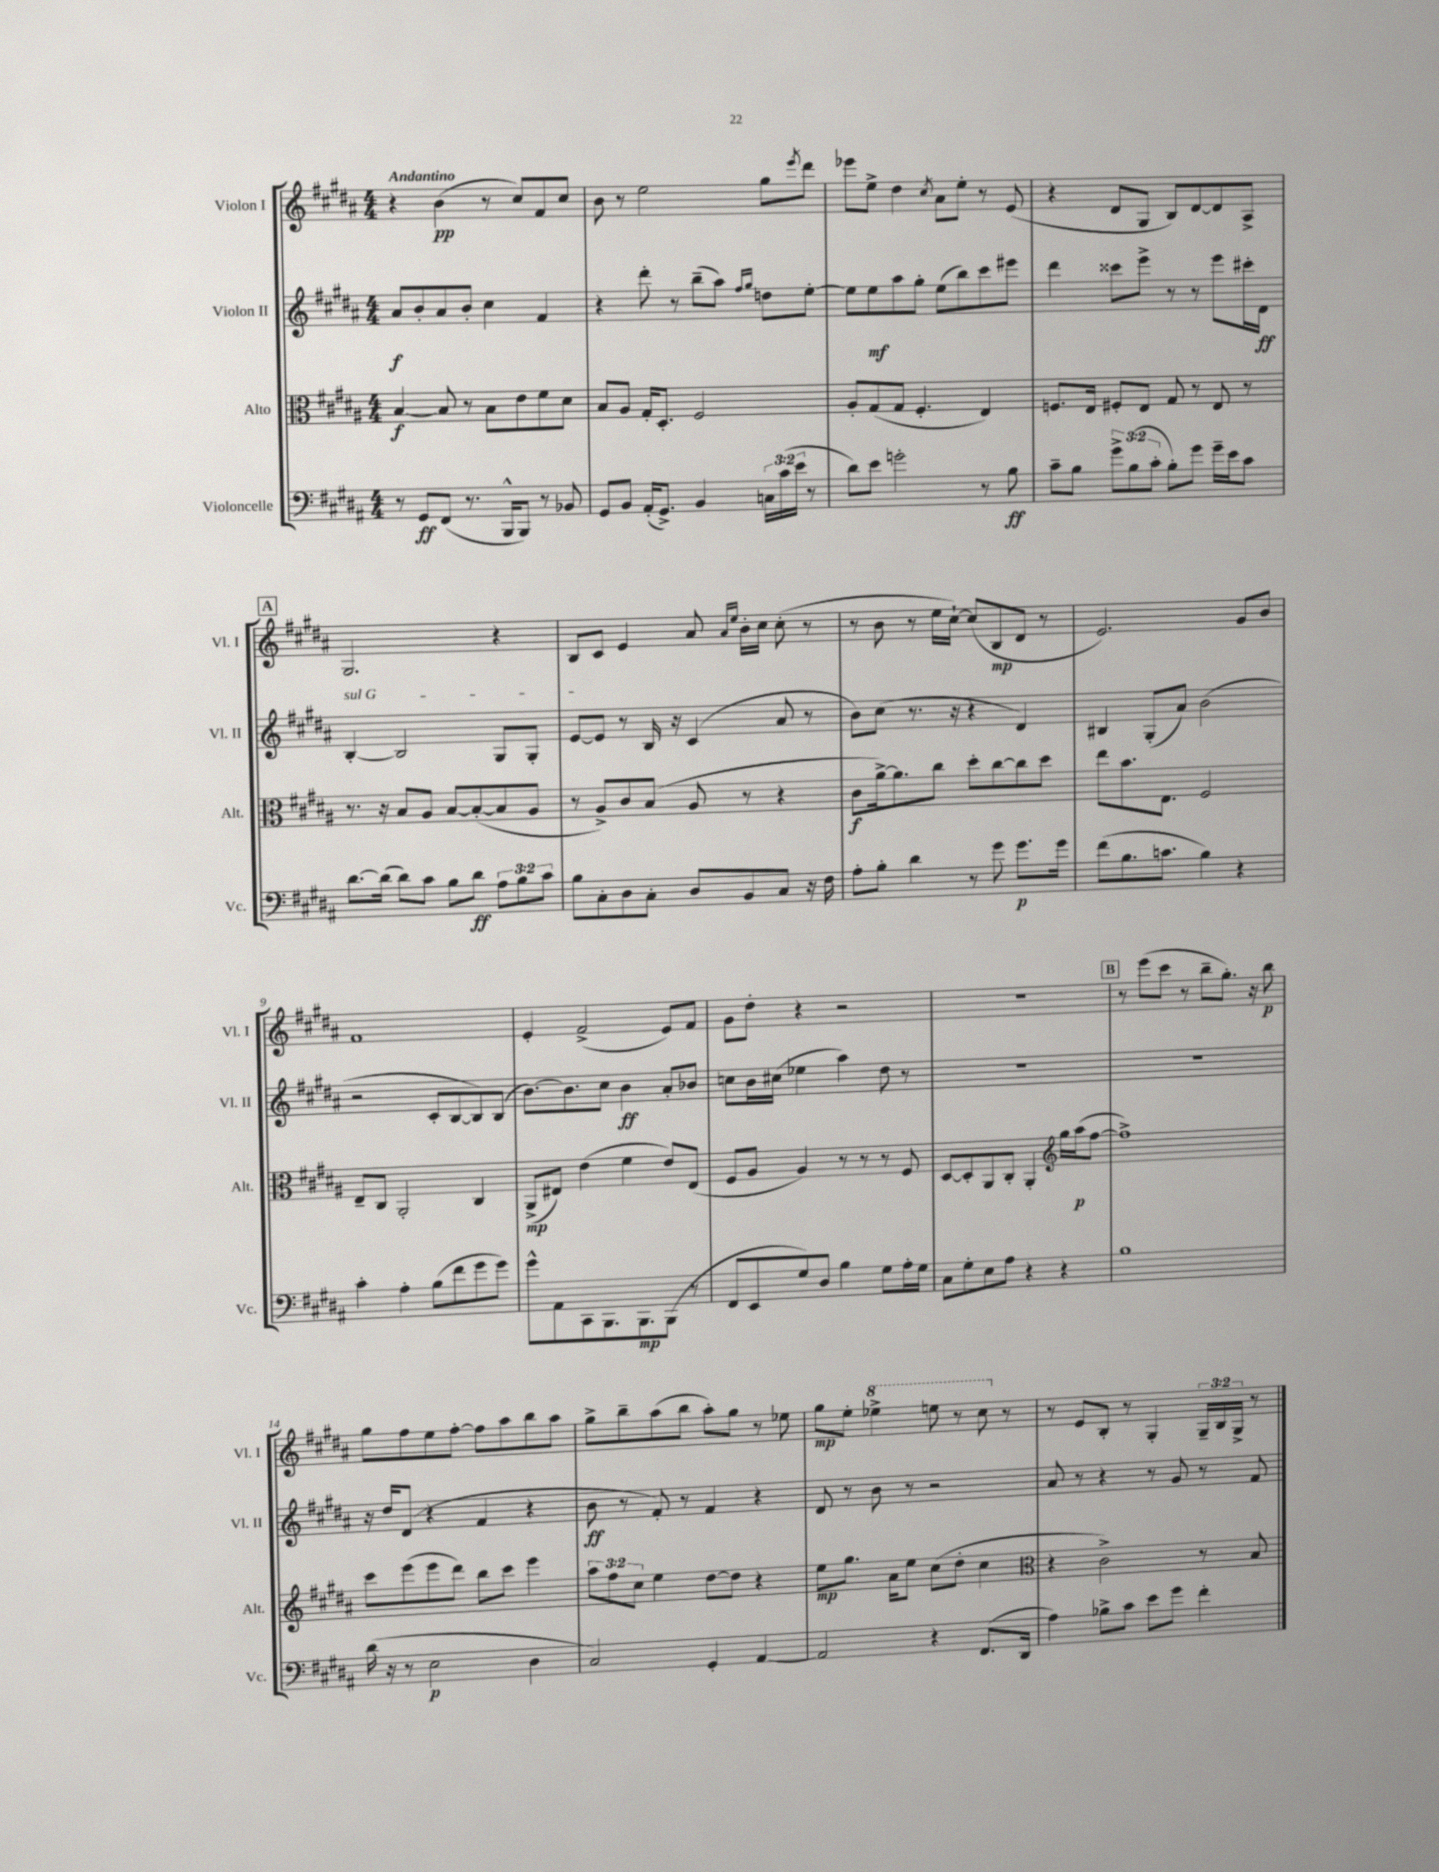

**kern	**kern	**kern	**kern
*staff4	*staff3	*staff2	*staff1
*clefF4	*clefC3	*clefG2	*clefG2
*k[f#c#g#d#a#]	*k[f#c#g#d#a#]	*k[f#c#g#d#a#]	*k[f#c#g#d#a#]
*M4/4	*M4/4	*M4/4	*M4/4
8r	[4B/	8a#/L	4r
8GG#/L	.	8b'/	.
(8FF#/J	8B/]	8a#/	(4b\
8.r	8r	8b'/J	.
.	8B\L	4cc#\	8r
16BBB^^/LK	.	.	.
8BBB/J)	8e\	.	8cc#/L)
8r	8f#\	4f#/	8f#/
8BB-/	8d#\J	.	8cc#/J
=	=	=	=
8GG#/L	8B/L	4r	8b\
8BB/J	8A#/J	.	8r
(16AA#'/LK	16G#'/LK	8ddd#'\	2ee\
8.GG#^/J)	8.D#'/J	.	.
.	.	8r	.
4BB/	2F#/	(8bb~\L	.
.	.	8aa#\J)	.
.	.	16qqff#/LL	.
.	.	16qqgg#/JJ	.
24C\LL	.	8dd\L	8gg#\L
(24c#\	.	.	.
24e\JJ	.	.	.
.	.	.	8qeee/
8r	.	[8ee'\J	8ddd#\J
=	=	=	=
8d#\L)	8A#'/L	8ee\]L	8eee-\L
8e\J	(8G#/	8ee\	8ee^\J
2g'\	8G#/J	8aa#\	4dd#\
.	4.F#'/	8gg#'\J	.
.	.	.	8qcc#/
.	.	(8ee\L	8a#\L
.	.	8bb\)	8ee'\J
8r	4E/)	8ccc#\	8r
8B\	.	8eee#\J	(8e/
=	=	=	=
8c#~\L	8.F/L	4ddd#\	4r
8B\J	.	.	.
.	16E/Jk	.	.
12g#^\L	8F#'/L	8ccc##\L	8d#/L
(12B\	.	.	.
.	8E/J	8eee^\J	8G#/J
12c#'\J	.	.	.
8B'\L)	8G#/	8r	8B/L)
8g#\J	8r	8r	[8d#/
16g#~\LL	8E/	8eee\L	8d#/]
16e\J	.	.	.
8c#\J	8r	16ccc#'\L	8A#^/J
.	.	16d#\JJ	.
=	=	=	=
[8.d#\L	8.r	[4B'/	2.G#/
(16d#\]Jk	16r	.	.
8d#\L)	8B/L	2B/]	.
8c#\J	8A#/J	.	.
8B\L	[8B/L	.	.
8d#\J	(8B'/_	.	.
12A#\L	8B/]	8G#/L	4r
12B\	.	.	.
.	8A#/J	8G#'/J	.
12c#\J	.	.	.
=	=	=	=
8B\L	8r	[8e/L	8B/L
8C#'\	8A#^/L)	8e/]J	8c#/J
8D#\	8c#/	8r	4e/
8C#'\J	(8B/J	16B/	.
.	.	16r	.
8D#/L	8A#/	(4c#/	8a#/
.	.	.	16qqa#/LL
.	.	.	16qqee/JJ
8BB/	8r	.	16b'\LL
.	.	.	16cc#\JJ
8C#/J	4r	8a#/	(8cc#'\
16r	.	8r	8r
16F#\	.	.	.
=	=	=	=
8A#'\L	8c#\L	8b\L)	8r
8B'\J	[16a#^\k)	(8cc#\J	8b\
.	8.a#\]	.	.
4d#\	.	8.r	8r
.	8cc#\J	.	16ee\LL
.	.	16r	[16cc#`\JJ)
8r	8dd#'\L	4r	(8cc#/]L
8g#\	[8cc#\	.	8B/
8.g#\L	8cc#\]	4d#/)	8d#/J
.	8dd#\J	.	8r
16g#\Jk	.	.	.
=	=	=	=
(8f#\L	8ee\L	4B#/	2.e/)
8.B\	8.b\	.	.
.	.	(8G#'/L	.
8.c\J	8.E\J	.	.
.	.	8a#/J)	.
4B\)	2F#/	(2b\	.
4r	.	.	8g#/L
.	.	.	8b/J
=	=	=	=
4c#'\	8E~/L	2r	1f#
.	8C#/J	.	.
4A#'\	2AA#'/	.	.
(8B\L	.	8c#'/L	.
8f#\	.	[8B/	.
8g#\	4C#/	8B/])	.
8g#\J)	.	(8B/J	.
=	=	=	=
8g#^^\L	(8AA#^/L	[8.b\L)	4e'/
8AA#\	8E#/J)	.	.
.	.	8.b\]	.
8CC#\	(4e\	.	(2f#^/
8.BBB\	.	8cc#\J	.
.	4f#\	4b\	.
8.BBB\	.	.	.
(8BBB\J	8e/L)	8a#'/L	8e/L)
8r	(8E#/J	8b-/J	8f#/J
=	=	=	=
8FF#/L	8F#/L	8cc\L	8g#\L
8EE/	8A#/J	16b\L	8dd#'\J
.	.	(16cc#\JJ	.
8G#/)	4A#/)	4ee-\	4r
8D#/J	.	.	.
4B\	8r	4aa#\)	2r
.	8r	.	.
8G#\L	8r	8dd#\	.
16A#'\L	8F#/	8r	.
16G#\JJ	.	.	.
=	=	=	=
8C#\L	[8D#/L	1r	1r
8G#'\	8D#'/]	.	.
8E\	8AA#/	.	.
8A#\J	8C#'/J	.	.
4r	4AA#'/	.	.
*	*clefG2	*	*
4r	16gg#\LL	.	.
.	(16aa#\J	.	.
.	[8ff#\J	.	.
=	=	=	=
1B	1ff#^])	1r	8r
.	.	.	(8eee\L
.	.	.	8ccc#\J
.	.	.	8r
.	.	.	8bb~\L
.	.	.	8.gg#'\J)
.	.	.	16r
.	.	.	8bb\
=	=	=	=
(16d#\	8ccc#\L	16r	8gg#\L
16r	.	16dd#/LK	.
8r	(8eee\	(8d#/J	8ff#\
2E\	8eee\	4r	8ee\
.	8ddd#\J)	.	[8ff#'\J
.	8bb\L	4f#/	8ff#\]L
.	8ccc#\J	.	8aa#\
4D#\	4eee\	4r	8bb\
.	.	.	8aa#\J
=	=	=	=
2C#/)	12aa#\L	8b\	8gg#^\L
.	12ff#\	.	.
.	.	8r	8bb~\
.	12cc#\J	.	.
.	4ee\	8f#'/)	(8aa#\
.	.	8r	8bb\J
4GG#'/	[8dd#\L	4f#/	8aa#'\L)
.	8dd#\]J	.	8gg#\J
[4AA#/	4r	4r	8r
.	.	.	8ee-\
=	=	=	=
2AA#/]	8ee\L	8d#/	8gg#\L
.	8.gg#\J	8r	8ee'\J
.	.	8b\	4eee-^\
.	16a#\LK	.	.
.	8ee\J	8r	.
4r	(8cc#\L	2r	8eee\
.	8dd#'\J	.	8r
(8.FF#/L	4cc#\	.	8ccc#\
.	.	.	8r
16DD#/Jk	.	.	.
=	=	=	=
*	*clefC3	*	*
4A#\)	4r	8a#/	8r
.	.	8r	8e/L
8B-^\L	2c#^\)	4r	8B'/J
8c#\J	.	.	8r
8e\L	.	8r	4G#'/
8g#\J	.	8g#/	.
4f#'\	8r	8r	24G#~/LL
.	.	.	24B/
.	.	.	24G#^/JJ
.	8B/	8f#/	8r
==	==	==	==
*-	*-	*-	*-
